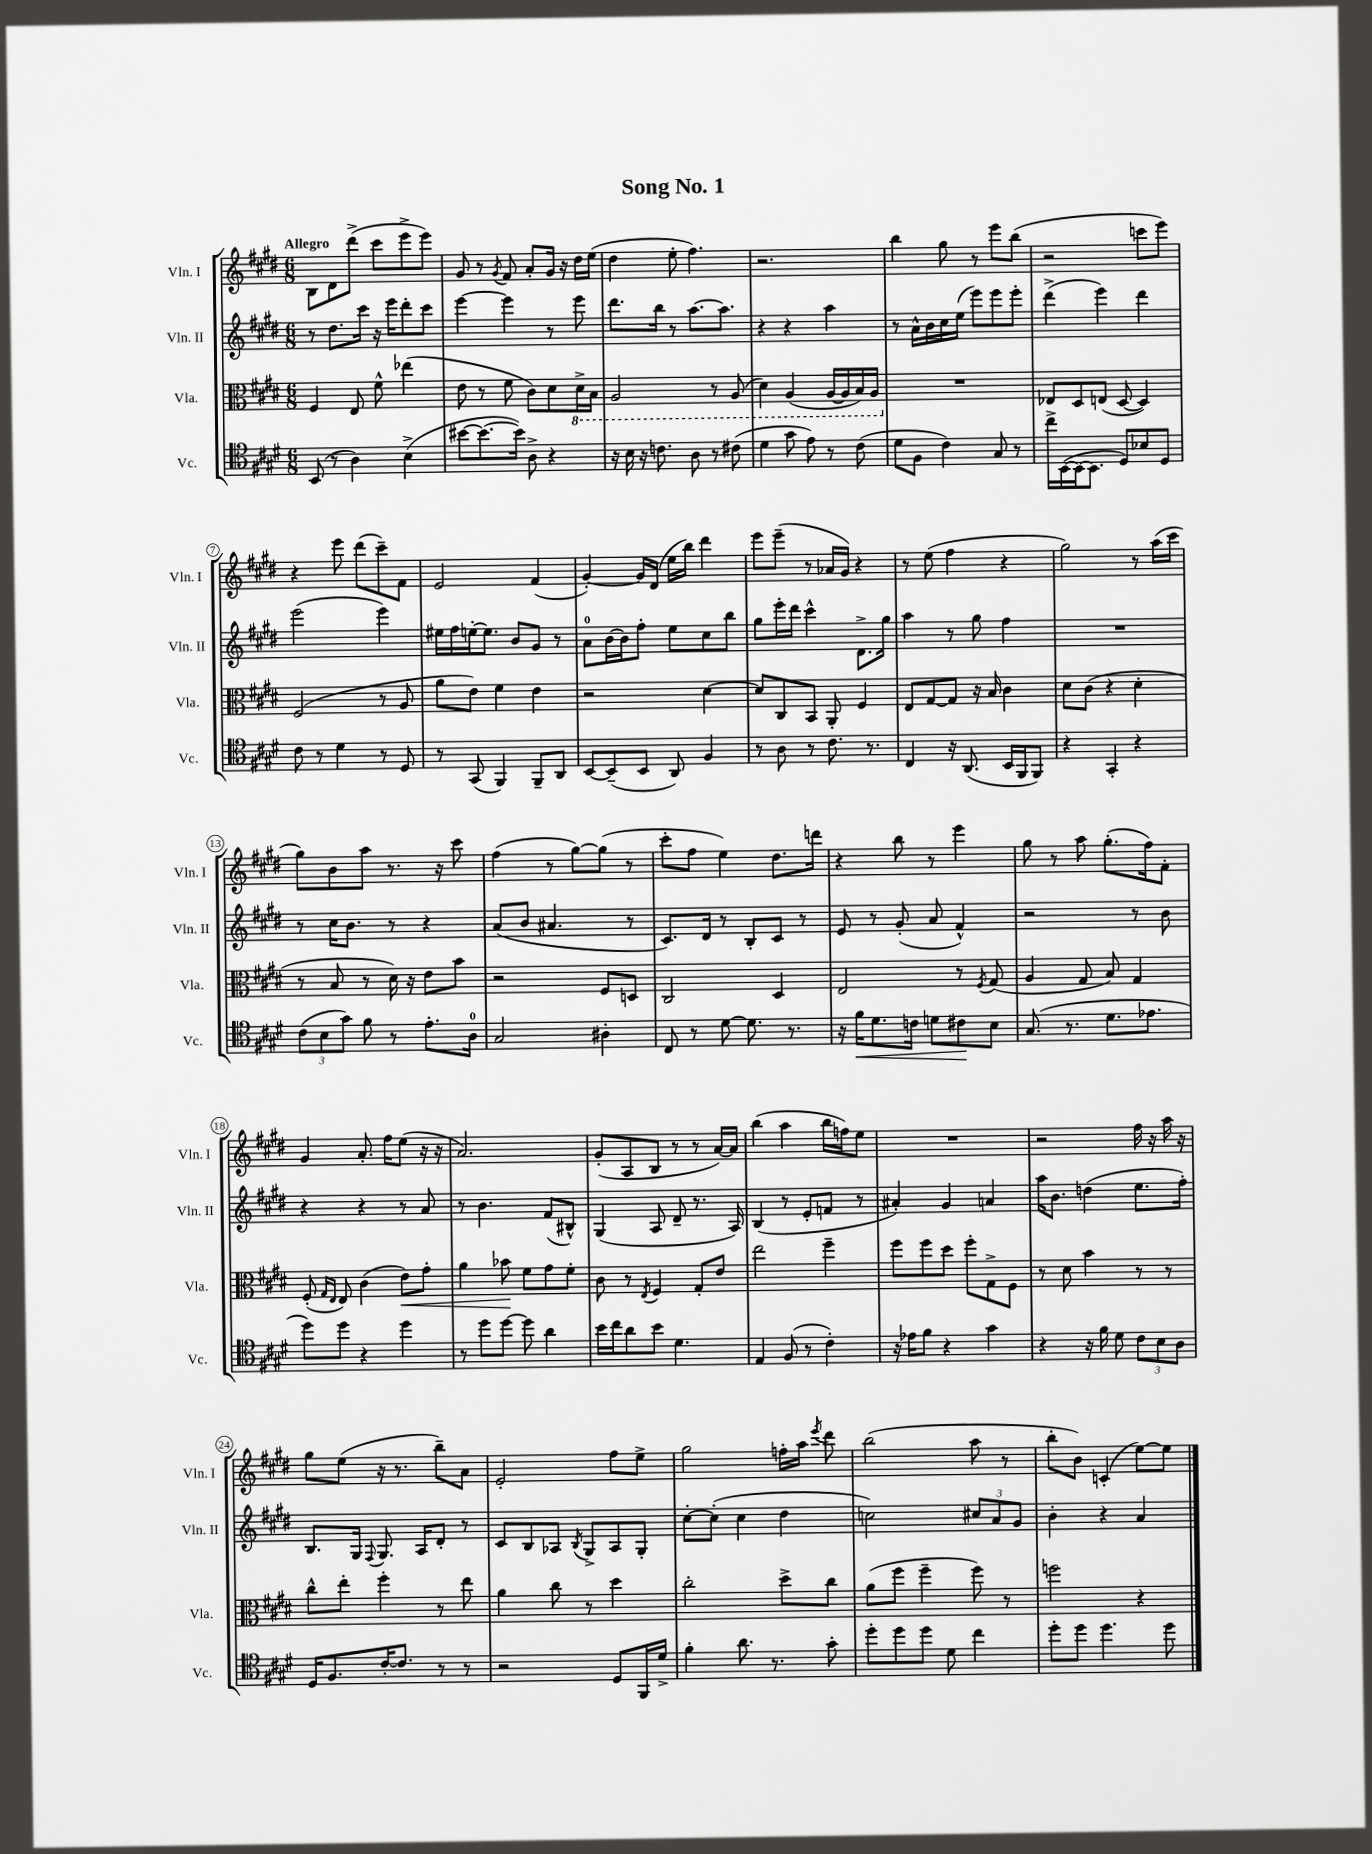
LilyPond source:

\header { title = "Song No. 1" }
<<
\new StaffGroup <<
\new Staff = "s0" \with { instrumentName = "Vln. I" shortInstrumentName = "Vln. I" } {
    \clef treble \key e \major \numericTimeSignature \time 6/8 \tempo "Allegro"
    \autoBeamOff b8[ dis'8 dis'''8]->( cis'''8[ e'''8-> e'''8]) |
    gis'8 r8 \acciaccatura { gis'8 } fis'8 a'8[-. gis'16] r16 dis''16[ e''16]( |
    dis''4 e''8-. fis''4.) |
    r2. |
    b''4 gis''8 r8 e'''8[ b''8]( |
    r2 c'''8[ e'''8]) |
    r4 e'''8 dis'''8[( cis'''8--) fis'8] |
    e'2 fis'4( |
    gis'4~-.) gis'16[ dis'16]( e''16[ b''16]) dis'''4 |
    e'''8[ e'''8]--( r8 aes'16[ gis'16]) r4 |
    r8 e''8( fis''4 r4 |
    gis''2) r8 a''16[( cis'''16] |
    gis''8[) b'8 a''8] r8. r16 cis'''8 |
    fis''4( r8 gis''8[~) gis''8]( r8 |
    cis'''8[-. fis''8] e''4) dis''8.[ d'''16] |
    r4 b''8 r8 e'''4 |
    gis''8 r8 a''8 gis''8.[-.( fis''16) fis'8]-. |
    gis'4 a'8.-. fis''16[ e''8]( r16 r16 |
    a'2.) |
    gis'8[-.( a8 b8] r8 r8 a'16[~) a'16] |
    b''4( a''4 b''16[ f''16) e''8] |
    R2. |
    r2 fis''16 r16 a''16 r16 |
    gis''8[ e''8]( r16 r8. b''8[--) a'8] |
    e'2-. fis''8[ e''8]-> |
    gis''2 f''16[-. a''16] \acciaccatura { e'''8 } dis'''8 |
    b''2( a''8 r8 |
    b''8[-. b'8]) c'4-.( e''8[~) e''8] \bar "|." |
}
\new Staff = "s1" \with { instrumentName = "Vln. II" shortInstrumentName = "Vln. II" } {
    \clef treble \key e \major \numericTimeSignature \time 6/8
    \autoBeamOff r8 dis''8.[ cis'''16] r16 e'''16[ dis'''8-. cis'''8] |
    e'''4~ e'''4 r8 e'''8 |
    dis'''8.[ b''16] r8 a''8.[~ a''8.] |
    r4 r4 a''4 |
    r8 a'16[-^ b'16 cis''16 e''16]( e'''8[) e'''8 e'''8]-. |
    dis'''4->( e'''4) dis'''4 |
    e'''2( e'''4) |
    eis''16[ fis''16 e''16~-. e''8.] b'8[ gis'8] r8 |
    a'8[-0 b'16~ b'16 fis''8]-. e''8[ cis''8 b''8] |
    gis''8[ e'''16-. dis'''16] cis'''4-^ dis'8.[-> gis''16] |
    a''4 r8 gis''8 fis''4 |
    R2. |
    r8 cis''16[ b'8.] r8 r4 |
    a'8[( b'8] ais'4. r8 |
    cis'8.[) dis'16] r8 b8[-. cis'8] r8 |
    e'8 r8 gis'8-.( a'8 fis'4-^) |
    r2 r8 b'8 |
    r4 r4 r8 a'8 |
    r8 b'4. fis'8[( bis8]-^) |
    gis4( a8 dis'8-- r8. a16) |
    b4( r8 e'8[-. f'8] r8 |
    ais'4-.) gis'4 a'4 |
    a''16[ b'8.] d''4( e''8.[ fis''16]-.) |
    b8.[ gis16] \appoggiatura { fis8 } gis8. a16[ dis'8]-. r8 |
    cis'8[ b8 aes8] \acciaccatura { b8 } gis8[-> aes8 gis8]-. |
    cis''8[~-. cis''8]-.( cis''4 dis''4 |
    c''2) \tuplet 3/2 { cis''8[ a'8 gis'8] } |
    b'4-. r4 a'4 \bar "|." |
}
\new Staff = "s2" \with { instrumentName = "Vla." shortInstrumentName = "Vla." } {
    \clef alto \key e \major \numericTimeSignature \time 6/8
    \autoBeamOff fis4 e8 fis'8-^ ees''4( |
    e'8 r8 fis'8 cis'8[) dis'8 \ottava #-1 dis16-> b,16] |
    a,2 r8 a,8( |
    dis4) a,4( a,16[~ a,16 b,16) a,16] \ottava #0 |
    R2. |
    ees8[ dis8 e8]( dis8~ dis4) |
    fis2( r8 a8 |
    a'8[ e'8]) fis'4 e'4 |
    r2 dis'4~ |
    dis'8[ cis8 b,8] a,8-. fis4 |
    e8[ gis8~ gis8] r16 b16 cis'4 |
    dis'8[ cis'8]( r4 dis'4-. |
    r8 b8 r8 dis'16) r16 e'8[ b'8] |
    r2 fis8[ d8] |
    cis2 dis4 |
    e2 r8 \acciaccatura { fis8 } gis8( |
    a4 gis8 b8) gis4 |
    fis8-.( \grace { gis16[ e16] } e8) cis'4( e'8[\<) gis'8]-. |
    a'4 bes'8\! fis'8[ gis'8 fis'8]-. |
    cis'8 r8 \acciaccatura { e8 } fis4 gis8[-. e'8] |
    e''2 fis''4-- |
    fis''8[ fis''8 dis''8] fis''8[-. gis8-> fis8] |
    r8 dis'8 b'4 r8 r8 |
    cis''8[-^ e''8]-. fis''4-. r8 e''8 |
    a'4 cis''8 r8 dis''4 |
    cis''2-. dis''8[-> cis''8] |
    a'8[( fis''8] fis''4-- fis''8) r8 |
    f''2 r4 \bar "|." |
}
\new Staff = "s3" \with { instrumentName = "Vc." shortInstrumentName = "Vc." } {
    \clef tenor \key e \major \numericTimeSignature \time 6/8
    \autoBeamOff b,8( r8 a4) b4->( |
    bis'8[~ bis'8.~ bis'16]) a8-> r4 |
    r16 b16 r16 c'8. a8 r8 cis'8( |
    dis'4 gis'8 e'8) r8 cis'8( |
    dis'8[ fis8] cis'4) gis8 r8 |
    cis''16[-> b,16~( b,16~ b,8.] dis8[) bes8 dis8] |
    cis'8 r8 dis'4 r8 dis8 |
    r8 gis,8( fis,4) fis,8[-- a,8] |
    b,8[~ b,8--( b,8] a,8) fis4 |
    r8 a8 r8 cis'8. r8. |
    cis4 r16 a,8.( b,16[ fis,16 fis,8]) |
    r4 gis,4-. r4 |
    \tuplet 3/2 { cis'8[( b8 gis'8]) } fis'8 r8 e'8.[-. a16]-0 |
    gis2 ais4-. |
    cis8 r8 dis'8~ dis'8. r8. |
    r16 fis'16[\< dis'8. c'16] d'8[ cis'8\! b8] |
    gis8.( r8. dis'8.[ ees'8.] |
    dis''8[) dis''8] r4 dis''4 |
    r8 dis''8[ dis''8]~ dis''8 a'4 |
    b'16[ cis''16 a'8 b'8] dis'4. |
    e4 fis8( r8 cis'4-.) |
    r16 ees'16[ fis'8] r4 gis'4 |
    r4 r16 fis'16 dis'8 \tuplet 3/2 { cis'8[ b8 a8] } |
    dis16[ fis8. cis'16~-. cis'8.] r8 r8 |
    r2 dis8[ fis,16 dis'16]-> |
    fis'4-. a'8. r8. gis'8-. |
    dis''8[-. dis''8 dis''8] dis'8 cis''4 |
    dis''8[-. dis''8] dis''4. dis''8 \bar "|." |
}
>>
>>
\layout { \context { \Score \override BarNumber.stencil = #(make-stencil-circler 0.1 0.3 ly:text-interface::print) } }
